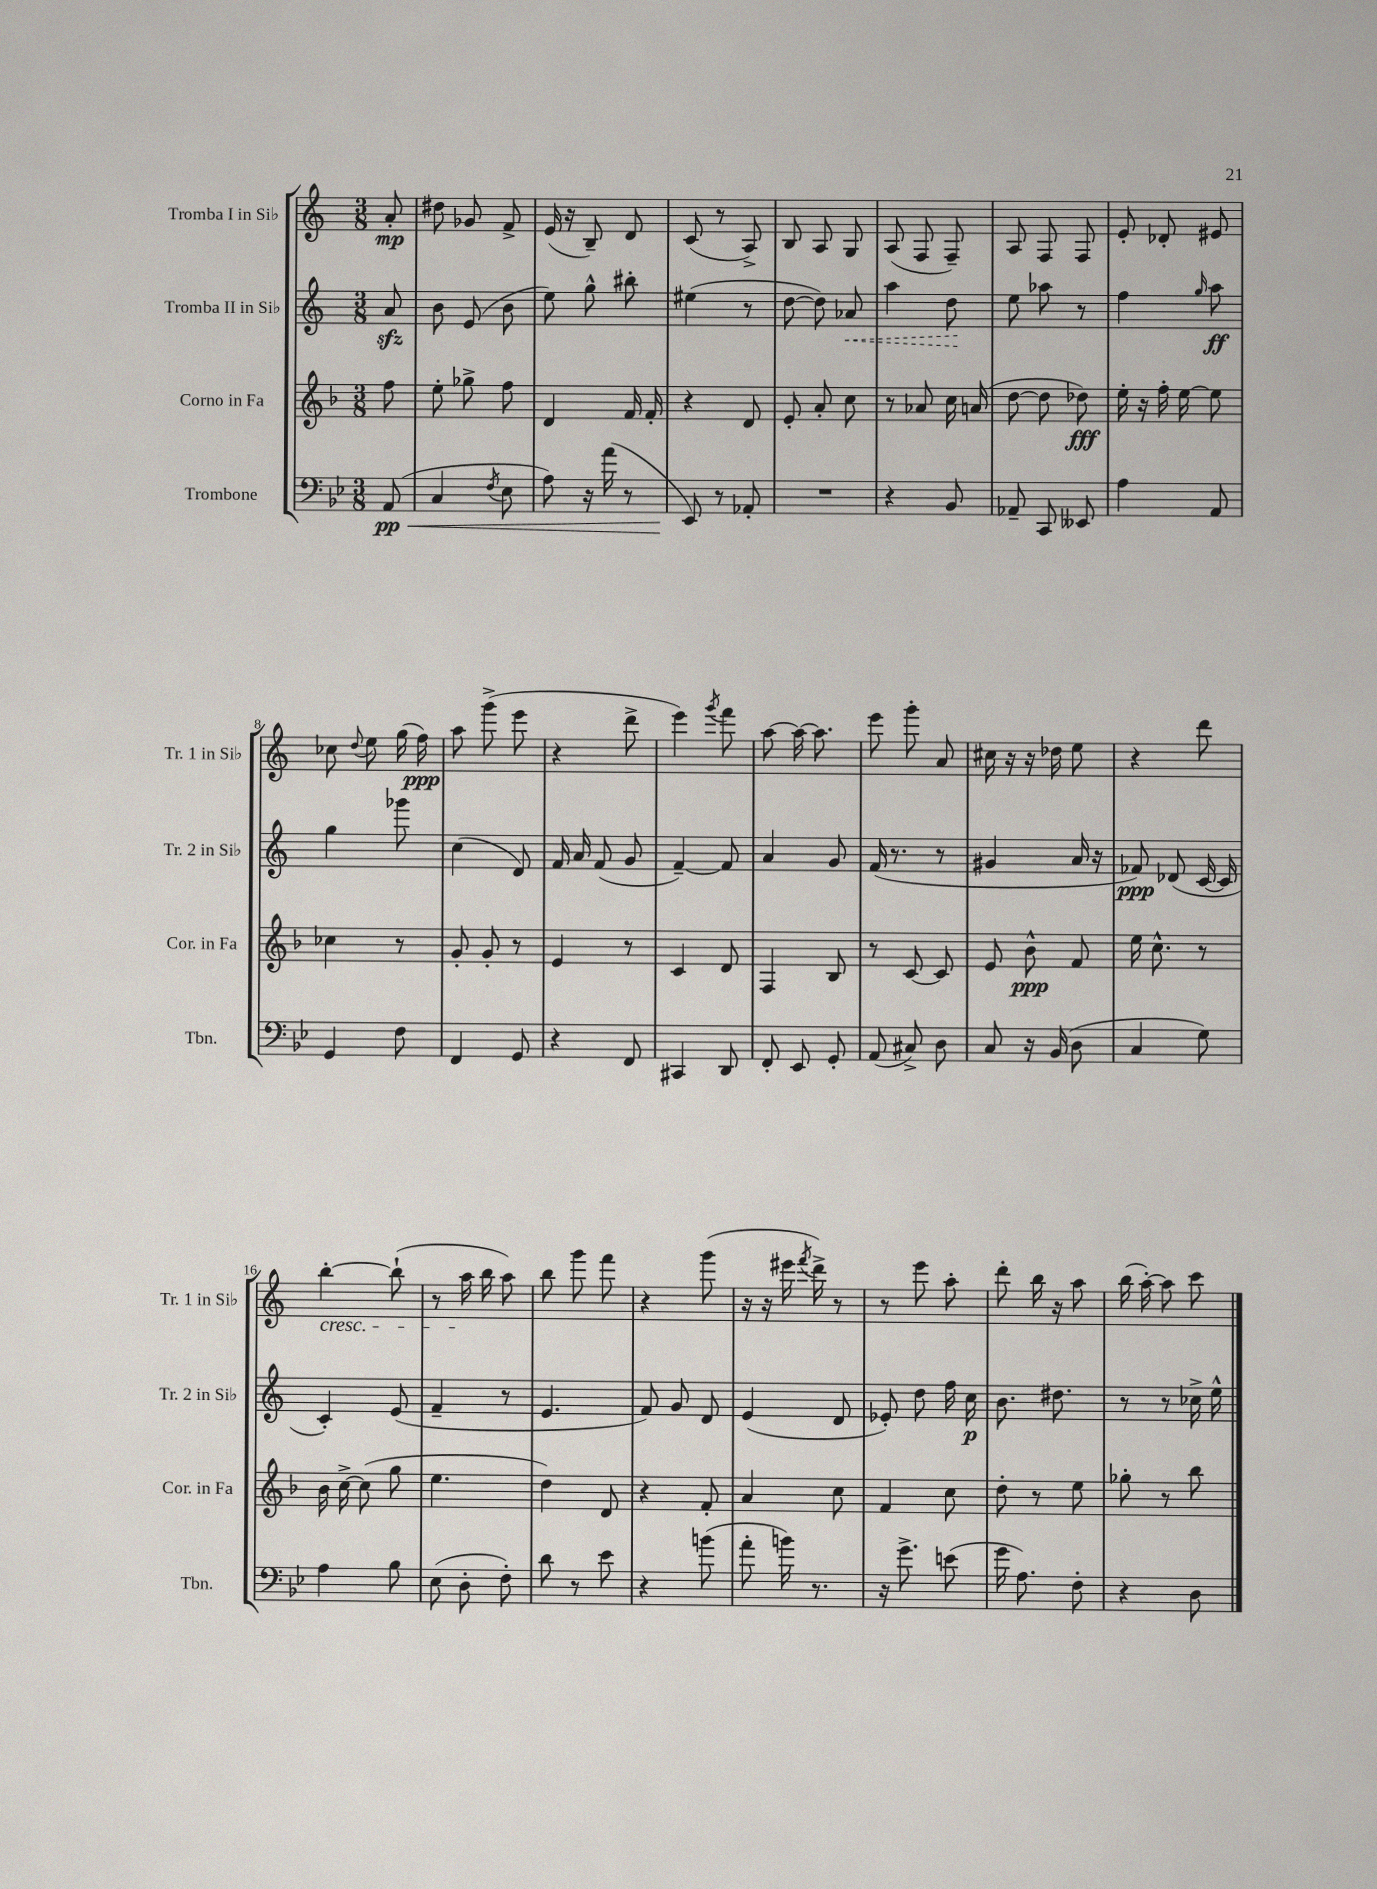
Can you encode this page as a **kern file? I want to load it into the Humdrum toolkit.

**kern	**kern	**kern	**kern
*staff4	*staff3	*staff2	*staff1
*clefF4	*clefG2	*clefG2	*clefG2
*k[b-e-]	*k[b-]	*k[]	*k[]
*M3/8	*M3/8	*M3/8	*M3/8
(8AA	8ff	8a	8a'
=	=	=	=
4C	8ee'	8b	8dd#
.	8gg-^	(8e	8g-
8qF	.	.	.
8E-	8ff	8b	8f^
=	=	=	=
8A)	4d	8ee)	(16e
.	.	.	16r
16r	.	8gg^^	8B~)
(16a	.	.	.
8r	16f	8bb#'	8d
.	16f'	.	.
=	=	=	=
8EE-)	4r	(4ee#	(8c
8r	.	.	8r
8AA-'	8d	8r	8A^)
=	=	=	=
4.r	8e'	[8dd	8B
.	8a'	8dd])	8A
.	8cc	8a-	8G
=	=	=	=
4r	8r	4aa	(8A
.	8a-	.	8F
8BB-	16cc	8dd	8F~)
.	(16a	.	.
=	=	=	=
8AA-~	[8dd	8ee	8A
8CC	8dd]	8aa-	8F
8EE--	8dd-)	8r	8F
=	=	=	=
4A	16ee'	4ff	8e'
.	16r	.	.
.	16ff'	.	8d-'
.	[16ee	.	.
.	.	16qqgg	.
8AA	8ee]	8aa	8e#
=	=	=	=
4GG	4cc-	4gg	8cc-
.	.	.	8qqdd
.	.	.	8ee
8F	8r	8ggg-	(16gg
.	.	.	16ff)
=	=	=	=
4FF	8g'	(4cc	8aa
.	8g'	.	(8ggg^
8GG	8r	8d)	8eee
=	=	=	=
4r	4e	16f	4r
.	.	16a	.
.	.	(8f	.
8FF	8r	8g	8ddd^
=	=	=	=
4CC#	4c	[4f~)	4eee)
.	.	.	8qggg
8DD	8d	8f]	8fff
=	=	=	=
8FF'	4F	4a	[8aa
8EE-	.	.	16aa_
.	.	.	8.aa]
8GG'	8B-	8g	.
=	=	=	=
(8AA	8r	(16f	8eee
.	.	8.r	.
8C#^)	[8c	.	8ggg'
8D	8c]	8r	8a
=	=	=	=
8C	8e	4g#	16cc#
.	.	.	16r
16r	8b-^^	.	16r
(16BB-	.	.	16dd-
8D	8f	16a	8ee
.	.	16r	.
=	=	=	=
4C	16ee	8f-)	4r
.	8.cc^^	.	.
.	.	(8d-	.
8G)	8r	[16c	8ddd
.	.	16c]	.
=	=	=	=
4A	16b-	4c')	[4bb'
.	[16cc^	.	.
.	(8cc]	.	.
8B-	8gg	(8e	(8bb`]
=	=	=	=
(8E-	4.ee	4f~	8r
8D'	.	.	16aa
.	.	.	16bb
8F')	.	8r	8aa)
=	=	=	=
8d	4dd)	4.e	8bb
8r	.	.	8ggg
8e-	8d	.	8fff
=	=	=	=
4r	4r	8f)	4r
.	.	8g	.
(8b	8f'	8d	(8ggg
=	=	=	=
8a'	4a	(4e	16r
.	.	.	16r
16b)	.	.	16eee#
.	.	.	8qfff
8.r	.	.	16ddd^)
.	8cc	8d	8r
=	=	=	=
16r	4f	8e-')	8r
8.g^	.	.	.
.	.	8dd	8eee
(8e	8cc	16ff	8aa'
.	.	16cc	.
=	=	=	=
16g	8dd'	8.b	8ddd'
8.A)	.	.	.
.	8r	.	16bb
.	.	8.dd#	16r
8F'	8ee	.	8aa
=	=	=	=
4r	8gg-'	8r	(16bb
.	.	.	[16aa')
.	8r	8r	8aa]
8D	8bb-	16cc-^	8ccc
.	.	16ee^^	.
==	==	==	==
*-	*-	*-	*-
